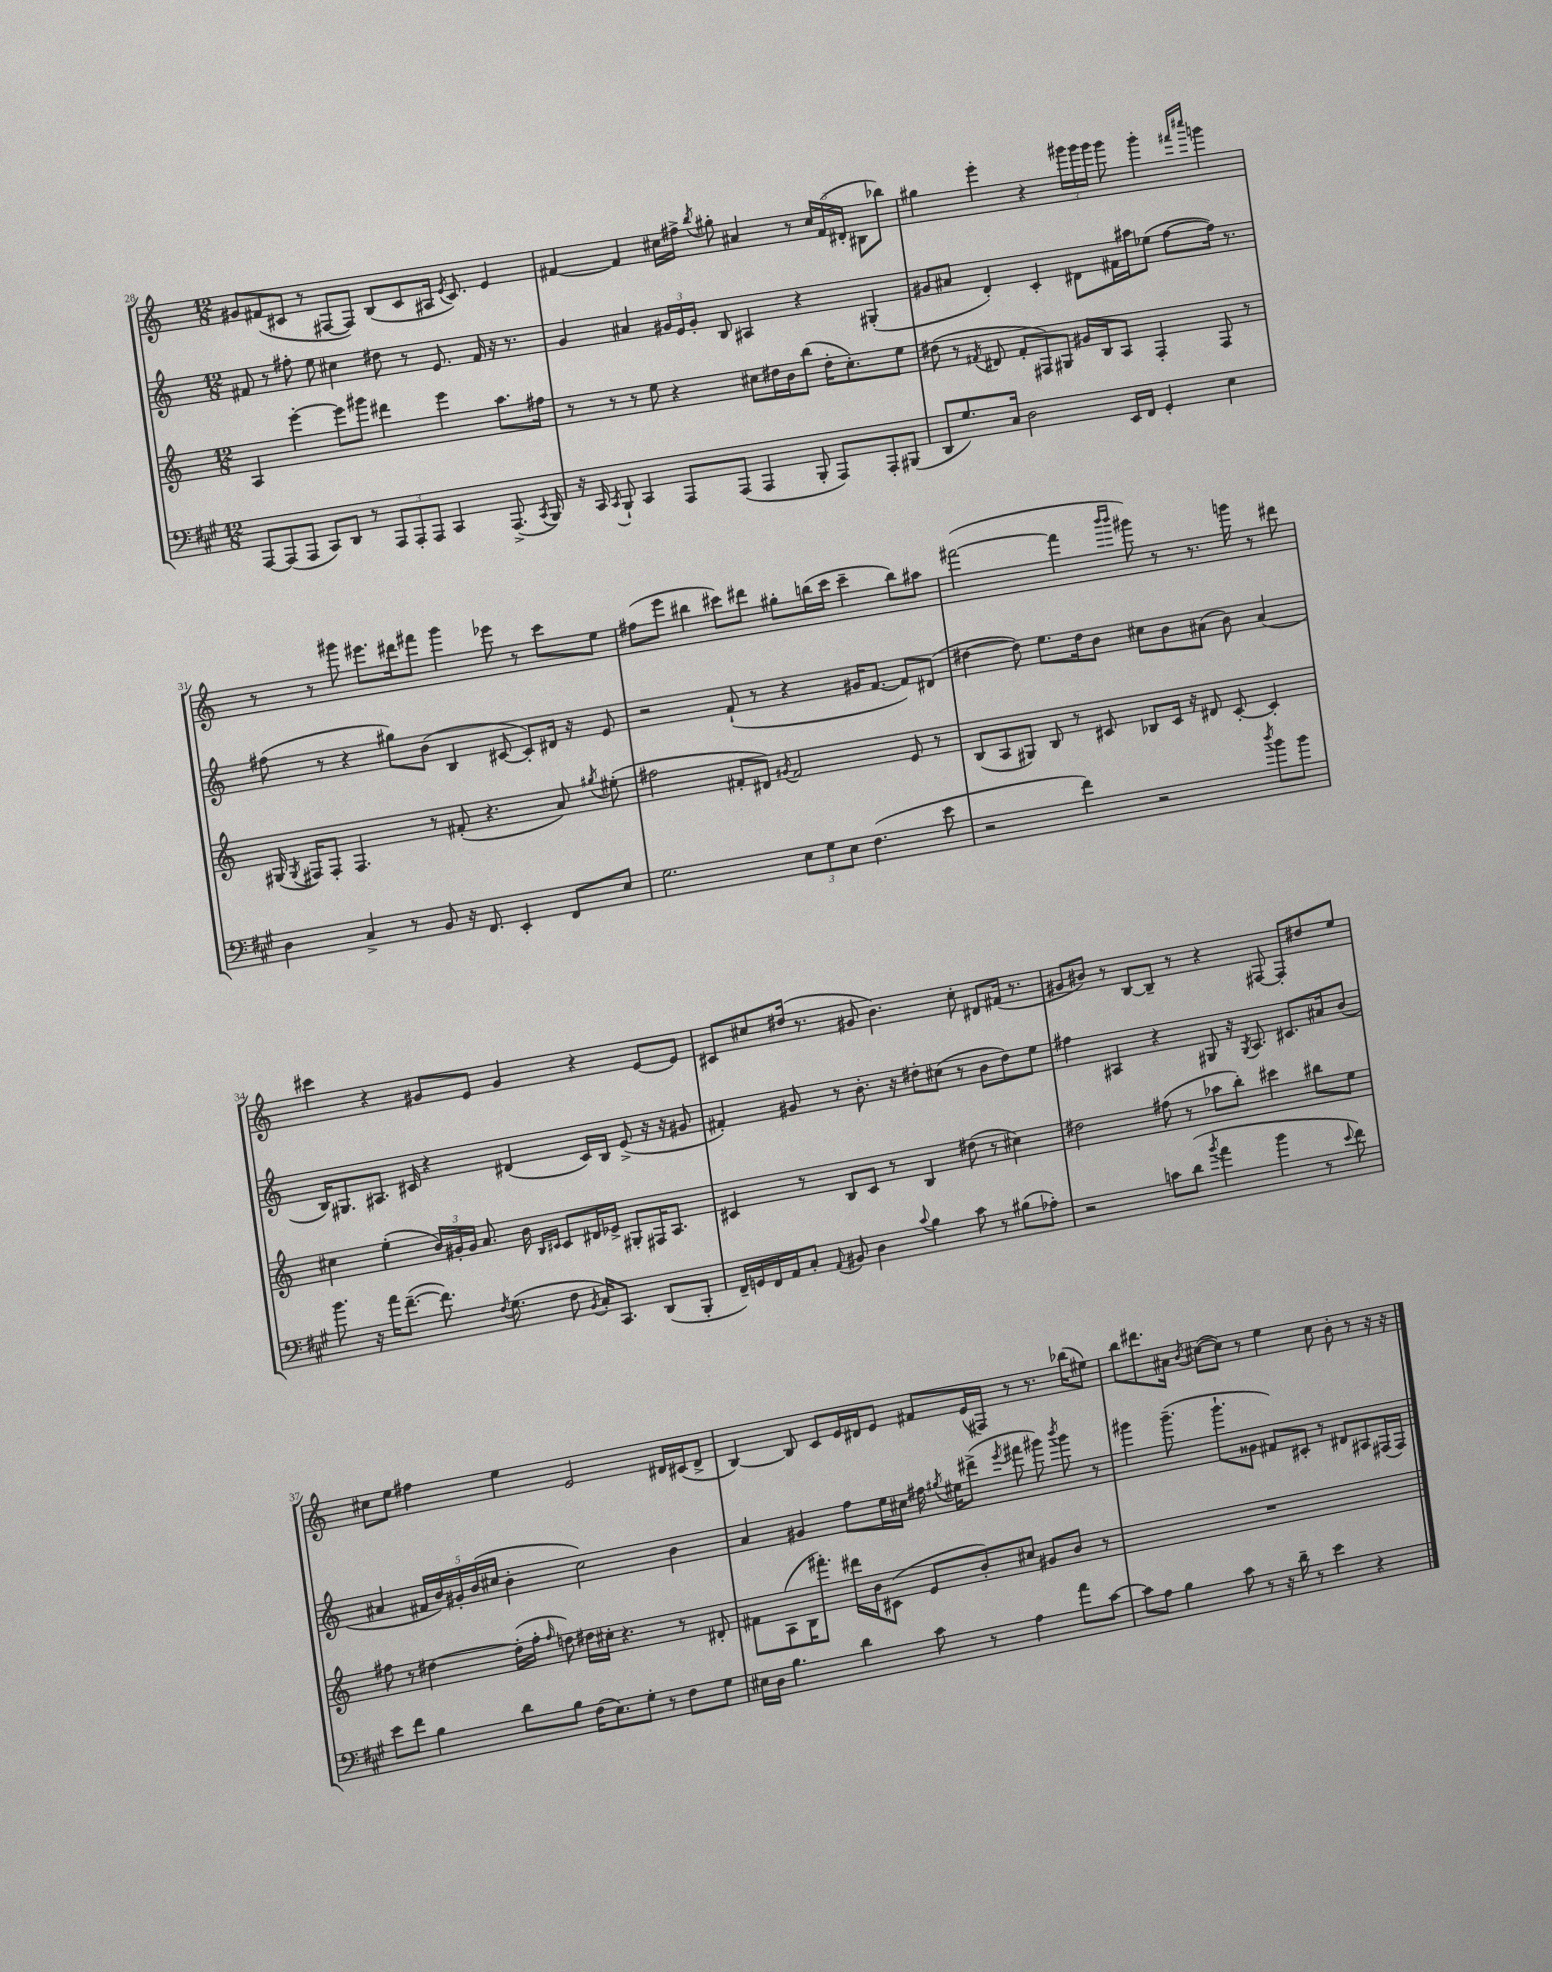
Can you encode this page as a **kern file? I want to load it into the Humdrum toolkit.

**kern	**kern	**kern	**kern
*staff4	*staff3	*staff2	*staff1
*clefF4	*clefG2	*clefG2	*clefG2
*k[f#c#g#]	*k[]	*k[]	*k[]
*M12/8	*M12/8	*M12/8	*M12/8
[8AAA/L	4A/	8f#/	8g#/L
(8AAA/]	.	8r	(8f#/
8AAA/J	[4eee'\	8ff#'\	8c#/J
8CC#/L)	.	8ee\	8r
8DD/J	8eee\]L	4cc#\	[8F#/L
8r	8ggg#\J	.	8F#/]J)
12AAA/L	4ddd#\	8dd#\	(8B/L
12AAA'/	.	.	.
.	.	8r	8c#/
12AAA/J	.	.	.
4CC#/	4eee\	8.e/	16A#/Jk
.	.	.	8qe/
.	.	.	8.c#/)
.	.	16f#/	.
(8.AAA^/	8.aa\L	16r	4e/
.	.	8.r	.
8qCC#/	.	.	.
16BBB/)	16ff#\Jk	.	.
=	=	=	=
16r	8r	4g/	[4f#/
16CC#/	.	.	.
8qCC#/	.	.	.
8BBB`/	8r	.	.
4CC#/	8r	4a#/	4f#/]
.	8ee\	.	.
8AAA/L	4r	24g#/LL	16cc#\LL
.	.	24e/	.
.	.	.	16ff#^\JJ
.	.	24g#'/JJ	.
.	.	.	8qbb/
(8AAA/J	.	8B/	8gg#'\
4AAA/	8cc#\L	4A#/	4a#/
.	16dd#\L	.	.
.	16b\J	.	.
8BBB'/	(8bb\J	4r	8r
8AAA/L)	16dd#'\LK	.	24cc#/LL
.	.	.	(24f#/
.	8.cc#'\)	.	.
.	.	.	24d#'/JJ
8AAA'/	.	(4G#'/	8B#\L
(8BBB#/J	8ee\J	.	8bb-\J)
=	=	=	=
8DD/L	(8dd#\	8g#/L	4gg#\
8.G#/)	8r	8a#/J	.
.	8qf#/	.	.
.	8d#/	4d'/)	4eee'\
16C#/Jk	.	.	.
2D\	8f#'/L	.	.
.	8F#/)	4c'/	4r
.	8G#/J	.	.
.	16g#/LL	8d#\L	24ggg#\LL
.	.	.	24ggg#\
.	16B/J	.	.
.	.	.	24ggg#\JJ
16EE/LL	8A/J	16f#\L	8ggg#\
16FF#/JJ	.	16aa#\J	.
4GG#'/	4F#'/	(8ee-\J	4ggg#'\
.	.	[8ff\L	.
.	.	.	16qqfff#/LL
.	.	.	16qqcccc#/JJ
4E\	8F#/	16ff\]Jk)	4ggg\
.	.	8.r	.
.	8r	.	.
=	=	=	=
4D\	(16G#/	(8ff#\	8r
.	8qG#/	.	.
.	16F#/LK)	.	.
.	8F#'/J	8r	8r
4C#^/	4.F#/	4r	8ggg#\
.	.	.	8.eee#\L
8r	.	8gg#\L)	.
.	.	.	16ddd#\k
8BB/	8r	(8b\J	8fff#\J
16r	(8f#'/	4B/	4ggg#\
8.FF#/	.	.	.
.	4.r	.	.
4EE'/	.	[8c#/	8eee-\
.	.	8c#'/]L)	8r
8FF#/L	8a/)	16d#/Jk	8ccc\L
.	.	16r	.
.	8qgg#/	.	.
8E/J	(8ee#'\	8e/	8ee\J
=	=	=	=
2.G#\	2ff#\	2r	(8ff#\L
.	.	.	8eee\J
.	.	.	4bb#\
.	8f#'/L	(8f`/	8ccc#\L)
.	8d#/J)	8r	8ddd#\J
.	8qg#/	.	.
12E\L	2f#/	4r	8gg#'\L
12G#\	.	.	.
.	.	.	(16bb\L
12E\J	.	.	.
.	.	.	16ccc#\JJ
(4.F#\	.	16g#/LK	4ccc#~\
.	.	[8.f/J	.
.	8e/	8f/]L)	8bb\L)
8e\	8r	(8d#/J	8aa#\J
=	=	=	=
2r	(8B/L	[4dd#\	([2fff#\
.	8A/	.	.
.	8G#/J)	8dd#\])	.
.	8B/	8.ee\L	.
4f#\)	8r	.	4fff#\]
.	.	16dd#\k	.
.	8c#/	8b\J	.
.	.	.	16qqbbb/LL
.	.	.	16qqbbb/JJ
2r	8B-/L	8cc#\L	8ggg#\)
.	16c#/Jk	8b\	8r
.	16r	.	.
.	8d#/	(8a#\J	8.r
.	[8c#'/	8b\)	.
.	.	.	16ggg\
8qdd/	.	.	.
8b\L	4c#'/]	(4a#/	8r
8b\J	.	.	8ddd#\
=	=	=	=
8.b\	4cc#\	16B/LK)	4ccc#\
.	.	8.G#/	.
16r	.	.	.
16a\LK	(4ee'\	8.A#/J	4r
([8.f#~\J	.	.	.
.	.	16c#/	.
8.f#\])	24b/LL)	4r	8g#/L
.	24g#'/	.	.
.	24g#/JJ	.	.
.	8.a/	.	8e/J
8qF#/	.	.	.
(8.G#\	.	.	.
.	.	(4d#/	4g#/
.	16b\	.	.
.	16qqB/LL	.	.
.	16qqc#/JJ	.	.
8F#\	8c#/L	.	.
8qBB/	.	.	.
16C#'/LK)	16d#/L	16c#/LL)	4r
8.CC#/J	16e-^/JJ	16B/JJ	.
.	8G#'/L	(8e^/	.
(8DD/L	16F#/K	16r	[8e/L
.	8.A/J	16r	.
8BBB'/J	.	8g#/	8e/]J
=	=	=	=
16FF#~/LL)	4c#/	4f#'/)	8c#/L
16GG/	.	.	.
16FF#/	.	.	8cc#/
16AA/J	.	.	.
8C#'/J	8r	8g#/	(16dd#/Jk
.	.	.	8.r
8qqAA/	.	.	.
8BB#/	8B/L	8r	.
4D\	8c#/J	8.b'\	8g#/
.	8r	.	4.b\)
.	.	16r	.
8qqc#/	.	.	.
4B\	4B/	8dd#'\L	.
.	.	(8cc#\J	.
8c#\	(8dd#\	8r	8cc#'\
8r	8r	8b\L	8d#/L
(8B#\L	4cc#\)	8dd#\)	(16f#/Jk
.	.	.	8.r
8A-'\J)	.	8ee\J	.
=	=	=	=
2r	2dd#\	4ff#\	8g#/L
.	.	.	8b#/J)
.	.	4A#/	8r
.	.	.	[8B/L
8c\L	(8ff#\	4r	8B~/]J
(8d\J	8r	.	8r
8qb/	.	.	.
4a\	8aa-\L	8G#/	4r
.	8bb'\J)	16r	.
.	.	8qG#/	.
.	.	8.A#/	.
4b\	4ccc#\	.	[8F#/
.	.	8.c#/L	8F#'/]L
8r	8bb#\L	.	8dd#/
.	.	16a#/k	.
8qqe/	.	.	.
8f#\)	8ee\J	(8b/J	8ee/J
=	=	=	=
8e\L	8ff#\	4a#/	8cc#\L
8f#\J	8r	.	8ee\J
4B\	[4dd#\	20f#/LL	4ff#\
.	.	20b/)	.
.	.	20g#'/	.
.	.	(20b/	.
.	.	20cc#/JJ	.
8d\L	(16dd#'\]LL	4b'\	4ee\
.	16ff#'\JJ	.	.
.	16qqff#/	.	.
8B\J	8dd\)	.	.
(16F#\LK	16dd#\LL	2cc#\)	2e/
8.E\)	16cc#'\JJ	.	.
.	4.r	.	.
8G#'\J	.	.	.
8r	.	.	.
8F#\L	8r	4b\	16d#/LL
.	.	.	(16c#/J
8G#\J	8d#'/	.	8d#^/J
=	=	=	=
16E#\LL	8f#\L	4a/	[4B/)
16D\JJ	.	.	.
4.B\	(8A\	.	.
.	16B\K	4g#/	8B/]
.	8.fff#'\J)	.	.
.	.	.	8c/L
4d\	16ddd#\LL	8ff\L	16e/L
.	16b\J	.	16d#/J
.	(8c#\J	16ee\L	8e/J
.	.	16cc#\JJ	.
8c#\	8e/L	16ff#\	8f#/L
.	.	8qgg#/	.
.	.	16ee#\LK	.
8r	8b'/)	(8ddd#^\J	(16e/L
.	.	.	16F#/JJ)
.	.	8qeee/	.
4A\	8cc#/J	8fff#\	8r
.	8g#/L	8ggg#\)	8.r
.	.	8qbbb/	.
8a\L	8b/J	8ggg#\	.
.	.	.	(16bb-\LK
[8c#\J	8r	8r	8ee#\J)
=	=	=	=
8c#\]L	1.r	4ggg#\	8bb\L
8A\J	.	.	8.ddd#\
4B\	.	(8.ggg#~\	.
.	.	.	16a#\Jk
.	.	.	8qb/
.	.	.	([8cc#\L
.	.	8.ggg#`\L	.
8c#\	.	.	8cc#\]J)
8r	.	8g##\J	8r
16r	.	8f#/L)	4ee\
16d~\	.	.	.
8r	.	8c#'/J	.
4e\	.	8r	8cc#\
.	.	8d#/L	8b'\
4r	.	8A#/	8r
.	.	(16F#/L	16r
.	.	16F#/JJ)	16r
==	==	==	==
*-	*-	*-	*-
